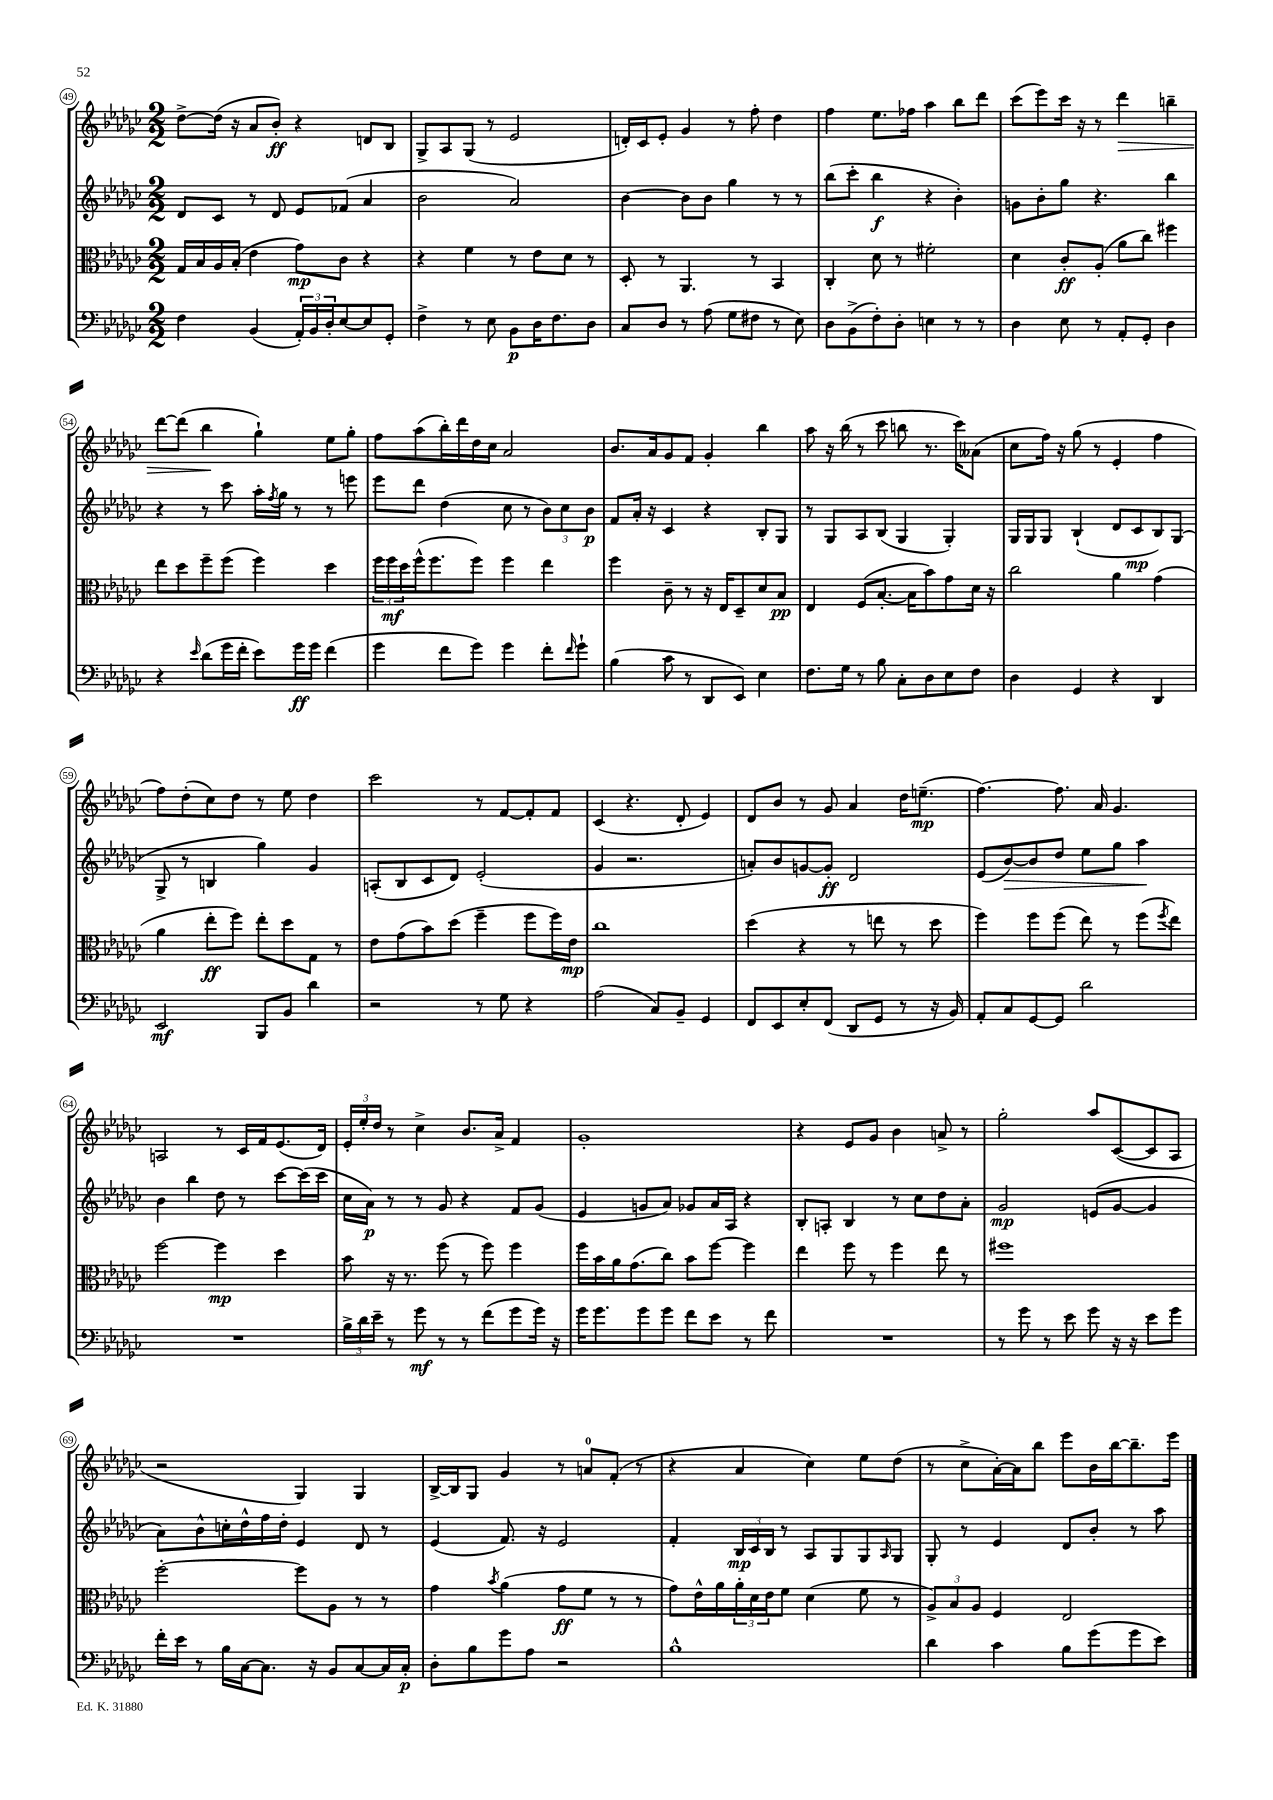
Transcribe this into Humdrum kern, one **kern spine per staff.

**kern	**dynam	**kern	**dynam	**kern	**dynam	**kern	**dynam
*part4	*part4	*part3	*part3	*part2	*part2	*part1	*part1
*staff4	*staff4	*staff3	*staff3	*staff2	*staff2	*staff1	*staff1
*clefF4	*	*clefC3	*	*clefG2	*	*clefG2	*
*k[b-e-a-d-g-c-]	*	*k[b-e-a-d-g-c-]	*	*k[b-e-a-d-g-c-]	*	*k[b-e-a-d-g-c-]	*
*M2/2	*	*M2/2	*	*M2/2	*	*M2/2	*
=49	=49	=49	=49	=49	=49	=49	=49
4F\	.	16G-/LL	.	8d-/L	.	[8dd-^\L	.
.	.	16B-/	.	.	.	.	.
.	.	16A-/	.	8c-/J	.	(16dd-\Jk]	.
.	.	(16B-'/JJ	.	.	.	16r	.
(4BB-/	.	4e-\	.	8r	.	8a-/L	.
.	.	.	.	8d-/	.	8b-'/J)	ff
24AA-'/LL)	.	8g-\L)	mp	8e-/L	.	4r	.
24BB-/	.	.	.	.	.	.	.
24D-'/J	.	.	.	.	.	.	.
[8E-/	.	8c-\J	.	(8f-X/J	.	.	.
8E-/]	.	4r	.	4a-/	.	8dn/L	.
8GG-'/J	.	.	.	.	.	8B-/J	.
=50	=50	=50	=50	=50	=50	=50	=50
4F^\	.	4r	.	2b-\	.	8G-^/L	.
.	.	.	.	.	.	8A-/	.
8r	.	4f\	.	.	.	(8G-/J	.
8E-\	.	.	.	.	.	8r	.
8BB-\L	p	8r	.	2a-/)	.	2e-/	.
16D-\K	.	8e-\L	.	.	.	.	.
8.F\	.	.	.	.	.	.	.
.	.	8d-\J	.	.	.	.	.
8D-\J	.	8r	.	.	.	.	.
=51	=51	=51	=51	=51	=51	=51	=51
8C-/L	.	8D-'/	.	[4b-\	.	16dn'/LL)	.
.	.	.	.	.	.	16c-/J	.
8D-/J	.	8r	.	.	.	8e-'/J	.
8r	.	4.AA-/	.	8b-\L]	.	4g-/	.
(8A-\	.	.	.	8b-\J	.	.	.
8G-\L	.	.	.	4gg-\	.	8r	.
8F#X\J	.	8r	.	.	.	8ff'\	.
8r	.	4BB-/	.	8r	.	4dd-\	.
8E-\)	.	.	.	8r	.	.	.
=52	=52	=52	=52	=52	=52	=52	=52
8D-\L	.	4C-'/	.	(8bb-\L	.	4ff\	.
(8BB-^\	.	.	.	8ccc-'\J	.	.	.
8F'\)	.	8d-\	.	4bb-\	f	8.ee-\L	.
8D-'\J	.	8r	.	.	.	.	.
.	.	.	.	.	.	16ff-X\Jk	.
4En\	.	2f#X'\	.	4r	.	4aa-\	.
8r	.	.	.	4b-'\)	.	8bb-\L	.
8r	.	.	.	.	.	8ddd-\J	.
=53	=53	=53	=53	=53	=53	=53	=53
4D-\	.	4d-\	.	8gn\L	.	(8ccc-\L	.
.	.	.	.	8b-'\	.	8eee-\)	.
8E-\	.	8c-'/L	ff	8gg-\J	.	16ccc-\Jk	.
.	.	.	.	.	.	16r	.
8r	.	(8A-'/J	.	4.r	.	8r	.
!	!	!	!	!	!	!	!LO:HP:b
8AA-'/L	.	8a-\L	.	.	.	4ddd-\	>
8GG-'/J	.	8cc-\J)	.	.	.	.	.
4D-\	.	4ff#X\	.	4bb-\	.	4bbn~\	.
!!LO:LB:g=z
=54	=54	=54	=54	=54	=54	=54	=54
4r	.	8ee-\L	.	4r	.	[8ddd-\L	.
.	.	8dd-\	.	.	.	(8ddd-\J]	.
16qqe-/	.	.	.	.	.	.	.
(8d-\L	.	8ff~\	.	8r	.	4bb-\	.
16g-\L	.	(8ff\J	.	8ccc-\	.	.	.
16f'\JJ	.	.	.	.	.	.	.
8e-\L)	.	4ff\)	.	16aa-'\LL	.	4gg-`\)	]
.	.	.	.	8qff/	.	.	.
.	.	.	.	16gg-\JJ	.	.	.
16g-\L	ff	.	.	8r	.	.	.
16g-\JJ	.	.	.	.	.	.	.
(4f\	.	4dd-\	.	8r	.	8ee-\L	.
.	.	.	.	8eeen\	.	8gg-'\J	.
=55	=55	=55	=55	=55	=55	=55	=55
4g-\	.	24ff\LL	.	8eee-\L	.	8ff\L	.
.	.	24ff\	mf	.	.	.	.
.	.	24dd-\	.	.	.	.	.
.	.	(16ff^^\J	.	8ddd-\J	.	(8aa-\	.
.	.	8.ff\	.	.	.	.	.
8f\L	.	.	.	(4dd-\	.	16bb-'\L)	.
.	.	.	.	.	.	16ddd-\	.
8g-\J)	.	8ff\J)	.	.	.	16dd-\	.
.	.	.	.	.	.	16cc-\JJ	.
4g-\	.	4ff\	.	8cc-\	.	2a-/	.
.	.	.	.	8r	.	.	.
8f'\L	.	4ee-\	.	12b-\L)	.	.	.
.	.	.	.	12cc-\	.	.	.
16qqf/	.	.	.	.	.	.	.
8g-`\J	.	.	.	.	.	.	.
.	.	.	.	12b-\J	p	.	.
=56	=56	=56	=56	=56	=56	=56	=56
(4B-\	.	4ff\	.	8f/L	.	8.b-/L	.
.	.	.	.	16a-'/Jk	.	.	.
.	.	.	.	16r	.	16a-/k	.
8c-\	.	8c-~\	.	4c-/	.	8g-/	.
8r	.	8r	.	.	.	8f/J	.
8DD-/L	.	16r	.	4r	.	4g-'/	.
.	.	16E-/KL	.	.	.	.	.
8EE-/J)	.	8D-~/	.	.	.	.	.
4E-\	.	8d-/	.	8B-'/L	.	4bb-\	.
.	.	8B-/J	pp	8G-/J	.	.	.
=57	=57	=57	=57	=57	=57	=57	=57
8.F\L	.	4E-/	.	8r	.	8aa-\	.
.	.	.	.	8G-/L	.	16r	.
16G-\Jk	.	.	.	.	.	(16bb-\	.
8r	.	(8F/L	.	8A-/	.	8r	.
8B-\	.	[8.B-'/J	.	(8B-/J	.	8ccc-\	.
8C-'\L	.	.	.	4G-/	.	8bbn\	.
.	.	16B-\KL]	.	.	.	.	.
8D-\	.	8b-\)	.	.	.	8.r	.
8E-\	.	8g-\	.	4G-'/)	.	.	.
.	.	.	.	.	.	16ccc-\KL)	.
8F\J	.	16d-\Jk	.	.	.	(8a--X\J	.
.	.	16r	.	.	.	.	.
=58	=58	=58	=58	=58	=58	=58	=58
4D-\	.	2cc-\	.	16G-/LL	.	8cc-\L	.
.	.	.	.	16G-/J	.	.	.
.	.	.	.	8G-/J	.	16ff\Jk)	.
.	.	.	.	.	.	16r	.
4GG-/	.	.	.	(4B-`/	.	(8gg-\	.
.	.	.	.	.	.	8r	.
4r	.	4a-\	.	8d-/L	.	4e-'/	.
.	.	.	.	8c-/	mp	.	.
4DD-/	.	(4g-\	.	8B-/)	.	4ff\	.
.	.	.	.	(8G-/J	.	.	.
!!LO:LB:g=z
=59	=59	=59	=59	=59	=59	=59	=59
2EE-/	mf	4a-\	.	8G-^/	.	8ff\L)	.
.	.	.	.	8r	.	(8dd-'\	.
.	.	8ee-'\L	ff	4Bn/	.	8cc-\)	.
.	.	8ff\J)	.	.	.	8dd-\J	.
8BBB-/L	.	8ee-'\L	.	4gg-\)	.	8r	.
8BB-/J	.	8dd-\	.	.	.	8ee-\	.
4d-\	.	8G-\J	.	4g-/	.	4dd-\	.
.	.	8r	.	.	.	.	.
=60	=60	=60	=60	=60	=60	=60	=60
2r	.	8e-\L	.	(8An'/L	.	2ccc-\	.
.	.	(8g-\	.	8B-/	.	.	.
.	.	8b-\)	.	8c-/	.	.	.
.	.	(8dd-\J	.	8d-/J)	.	.	.
8r	.	4ff~\	.	(2e-'/	.	8r	.
8G-\	.	.	.	.	.	[8f/L	.
4r	.	8ff\L	.	.	.	8f'/]	.
.	.	16ff\L)	.	.	.	8f/J	.
.	.	16e-\JJ	mp	.	.	.	.
=61	=61	=61	=61	=61	=61	=61	=61
(2A-\	.	1cc-	.	4g-/	.	(4c-/	.
.	.	.	.	2.r	.	4.r	.
8C-/L)	.	.	.	.	.	.	.
8BB-~/J	.	.	.	.	.	8d-'/	.
4GG-/	.	.	.	.	.	4e-/)	.
=62	=62	=62	=62	=62	=62	=62	=62
8FF/L	.	(4dd-\	.	8an'/L)	.	8d-/L	.
8EE-/	.	.	.	8b-/	.	8b-/J	.
8E-'/	.	4r	.	[8gn/	.	8r	.
(8FF/J	.	.	.	8g'/J]	ff	8g-/	.
8DD-/L	.	8r	.	2d-/	.	4a-/	.
8GG-/J	.	8een\	.	.	.	.	.
8r	.	8r	.	.	.	16dd-\KL	.
.	.	.	.	.	.	(8.een~\J	mp
16r	.	8dd-\	.	.	.	.	.
16BB-/)	.	.	.	.	.	.	.
=63	=63	=63	=63	=63	=63	=63	=63
8AA-'/L	.	4ff\)	.	(8e-/L	.	[4.ff\)	.
!	!	!	!	!	!LO:HP:b	!	!
8C-/	.	.	.	[8b-/)	>	.	.
[8GG-/	.	8ff\L	.	8b-/]	.	.	.
8GG-/J]	.	(8ff\J	.	8dd-/J	.	8.ff\]	.
2d-\	.	8ee-\)	.	8ee-\L	.	.	.
.	.	.	.	.	.	16a-/	.
.	.	8r	.	8gg-\J	.	4.g-/	.
.	.	(8ff\L	.	4aa-\	.	.	.
.	.	8qff/	.	.	.	.	.
.	.	8ee-\J)	.	.	.	.	.
.	.	.	.	.	]	.	.
!!LO:LB:g=z
=64	=64	=64	=64	=64	=64	=64	=64
1r	.	[2ff\	.	4b-\	.	2An/	.
.	.	.	.	4bb-\	.	.	.
.	.	4ff\]	mp	8dd-\	.	8r	.
.	.	.	.	8r	.	16c-/LL	.
.	.	.	.	.	.	16f/J	.
.	.	4dd-\	.	[8ccc-\L	.	(8.e-/	.
.	.	.	.	(16ccc-\L]	.	.	.
.	.	.	.	16ccc-\JJ	.	16d-/Jk)	.
=65	=65	=65	=65	=65	=65	=65	=65
24B-^\LL	.	8b-\	.	16cc-\LL	.	24e-'/LL	.
24d-\	.	.	.	.	.	24ee-'/	.
.	.	.	.	16a-\JJ)	p	.	.
24e-~\JJ	.	.	.	.	.	24dd-/JJ	.
8r	.	16r	.	8r	.	8r	.
.	.	8.r	.	.	.	.	.
8g-\	mf	.	.	8r	.	4cc-^\	.
8r	.	(8ff\	.	8g-/	.	.	.
8r	.	8r	.	4r	.	8.b-/L	.
(8f\L	.	8ff\)	.	.	.	.	.
.	.	.	.	.	.	16a-^/Jk	.
8g-\	.	4ff\	.	8f/L	.	4f/	.
16g-\Jk)	.	.	.	(8g-/J	.	.	.
16r	.	.	.	.	.	.	.
=66	=66	=66	=66	=66	=66	=66	=66
16g-\KL	.	16ff\LL	.	4e-/	.	1g-'	.
8.g-\	.	16b-\	.	.	.	.	.
.	.	16a-\J	.	.	.	.	.
.	.	(8.g-\	.	.	.	.	.
8g-\	.	.	.	8gn/L	.	.	.
8g-\J	.	8cc-\J)	.	8a-/J)	.	.	.
8f\L	.	8b-\L	.	8g-X/L	.	.	.
8e-\J	.	[8ff\J	.	16a-/L	.	.	.
.	.	.	.	16A-/JJ	.	.	.
8r	.	4ff\]	.	4r	.	.	.
8f\	.	.	.	.	.	.	.
=67	=67	=67	=67	=67	=67	=67	=67
1r	.	4ee-\	.	8B-'/L	.	4r	.
.	.	.	.	8An'/J	.	.	.
.	.	8ff\	.	4B-/	.	8e-/L	.
.	.	8r	.	.	.	8g-/J	.
.	.	4ff\	.	8r	.	4b-\	.
.	.	.	.	8cc-\L	.	.	.
.	.	8ee-\	.	8dd-\	.	8an^/	.
.	.	8r	.	8a-'\J	.	8r	.
=68	=68	=68	=68	=68	=68	=68	=68
8r	.	1ff#X	.	2g-/	mp	2gg-'\	.
8g-\	.	.	.	.	.	.	.
8r	.	.	.	.	.	.	.
8e-\	.	.	.	.	.	.	.
8g-\	.	.	.	(8en/L	.	8aa-/L	.
16r	.	.	.	[8g-/J	.	([8c-/	.
16r	.	.	.	.	.	.	.
8e-\L	.	.	.	4g-/]	.	8c-/]	.
8g-\J	.	.	.	.	.	8A-/J	.
!!LO:LB:g=z
=69	=69	=69	=69	=69	=69	=69	=69
16f'\LL	.	[2ff'\	.	8a-\L)	.	2r	.
16e-\JJ	.	.	.	.	.	.	.
8r	.	.	.	8b-^^\	.	.	.
16B-\LL	.	.	.	16ccn'\L	.	.	.
[16C-\J	.	.	.	16dd-^^\	.	.	.
8.C-\J]	.	.	.	16ff\	.	.	.
.	.	.	.	16dd-'\JJ	.	.	.
.	.	8ff\L]	.	4e-/	.	4G-/)	.
16r	.	.	.	.	.	.	.
8BB-/L	.	8A-\J	.	.	.	.	.
[8C-/	.	8r	.	8d-/	.	4G-/	.
16C-/L]	.	8r	.	8r	.	.	.
16C-'/JJ	p	.	.	.	.	.	.
=70	=70	=70	=70	=70	=70	=70	=70
8D-'\L	.	4g-\	.	(4e-/	.	[16B-^/LL	.
.	.	.	.	.	.	16B-/J]	.
8B-\	.	.	.	.	.	8G-/J	.
.	.	8qb-/	.	.	.	.	.
8g-\	.	(4a-\	.	8.f/)	.	4g-/	.
8A-\J	.	.	.	.	.	.	.
.	.	.	.	16r	.	.	.
2r	.	8g-\L	ff	2e-/	.	8r	.
.	.	8f\J	.	.	.	8an/L	.
.	.	8r	.	.	.	(8f'/J	.
.	.	8r	.	.	.	8r	.
=71	=71	=71	=71	=71	=71	=71	=71
1B-^^	.	8g-\L)	.	4f'/	.	4r	.
.	.	16e-^^\L	.	.	.	.	.
.	.	16a-\	.	.	.	.	.
.	.	24a-'\	.	24B-/LL	mp	4a-/	.
.	.	24d-\	.	24c-/	.	.	.
.	.	24e-\J	.	24B-/JJ	.	.	.
.	.	8f\J	.	8r	.	.	.
.	.	(4d-\	.	8A-/L	.	4cc-\)	.
.	.	.	.	8G-/	.	.	.
.	.	8f\	.	8G-/	.	8ee-\L	.
.	.	.	.	16qqA-/	.	.	.
.	.	8r	.	8G-/J	.	(8dd-\J	.
=72	=72	=72	=72	=72	=72	=72	=72
4d-\	.	12A-^/L)	.	8G-'/	.	8r	.
.	.	12B-/	.	.	.	.	.
.	.	.	.	8r	.	8cc-^\L	.
.	.	12A-/J	.	.	.	.	.
4c-\	.	4F/	.	4e-/	.	[16a-'\L)	.
.	.	.	.	.	.	16a-\J]	.
.	.	.	.	.	.	8bb-\J	.
8B-\L	.	2E-/	.	8d-/L	.	8eee-\L	.
(8g-\	.	.	.	8b-'/J	.	16b-\L	.
.	.	.	.	.	.	[16bb-\J	.
8g-\	.	.	.	8r	.	8.bb-~\]	.
8e-\J)	.	.	.	8aa-\	.	.	.
.	.	.	.	.	.	16eee-\Jk	.
==	==	==	==	==	==	==	==
*-	*-	*-	*-	*-	*-	*-	*-
